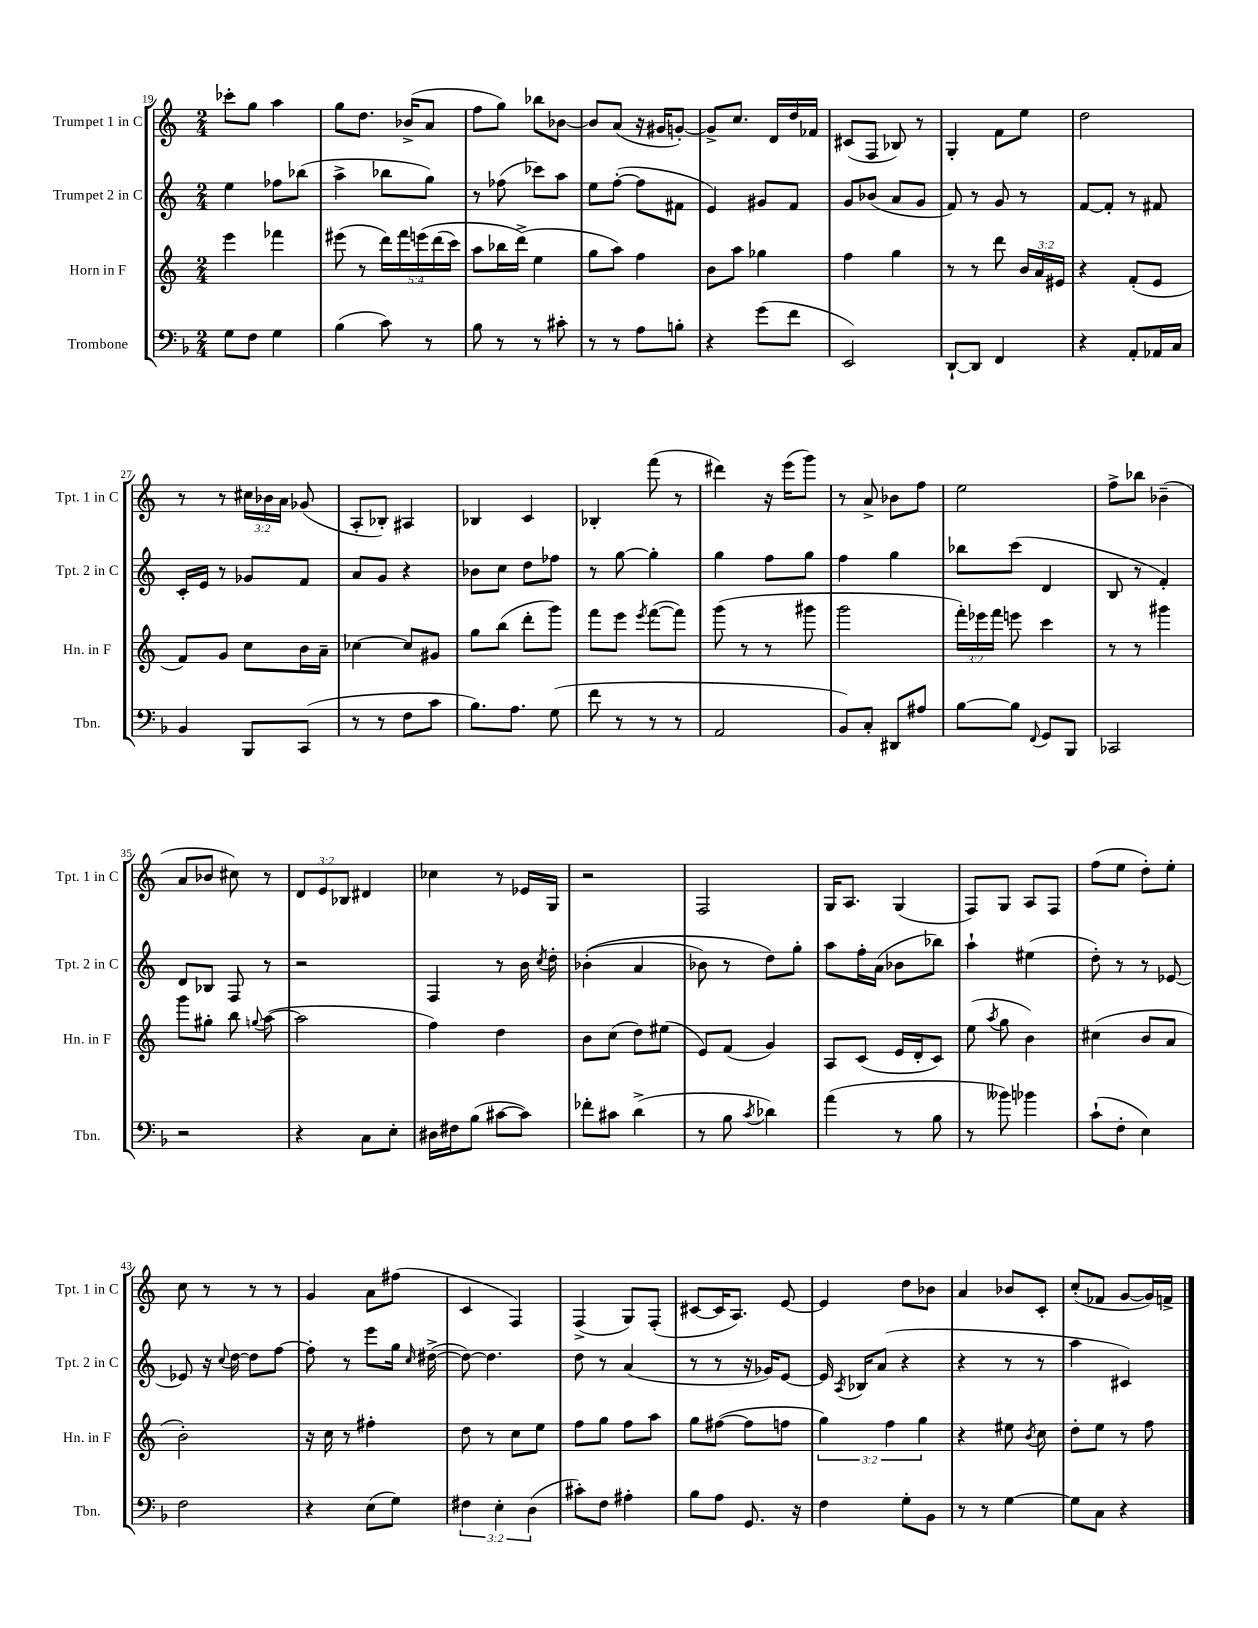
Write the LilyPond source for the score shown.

<<
\new StaffGroup <<
\new Staff = "s0" \with { instrumentName = "Trumpet 1 in C" shortInstrumentName = "Tpt. 1 in C" } {
    \clef treble \key c \major \numericTimeSignature \time 2/4 \override Staff.TupletNumber.text = #tuplet-number::calc-fraction-text
    \autoBeamOff ces'''8[-. g''8] a''4 |
    g''8[ d''8.] bes'16[->( a'8] |
    f''8[ g''8]) bes''8[ bes'8]~ |
    bes'8[ a'8]( r16 gis'16[ g'8]~-.) |
    g'8[-> c''8.] d'16[ d''16 fes'16] |
    cis'8[( f8] bes8) r8 |
    g4-. f'8[ e''8] |
    d''2 |
    r8 r8 \tuplet 3/2 { cis''16[ bes'16 a'16] } ges'8( |
    a8[-. bes8]-.) ais4 |
    bes4 c'4 |
    bes4-. f'''8( r8 |
    dis'''4) r16 e'''16[( g'''8]) |
    r8 a'8-> bes'8[ f''8] |
    e''2 |
    f''8[-> bes''8] bes'4--( |
    a'8[ bes'8] cis''8) r8 |
    \tuplet 3/2 { d'8[ e'8 bes8] } dis'4 |
    ces''4 r8 ees'16[ g16] |
    r2 |
    f2 |
    g16[ a8.] g4( |
    f8[) g8] a8[ f8] |
    f''8[( e''8] d''8[-.) e''8]-. |
    c''8 r8 r8 r8 |
    g'4 a'8[ fis''8]( |
    c'4 f4) |
    f4->( g8[) f8]-.( |
    cis'8[~ cis'16 a8.]) e'8~ |
    e'4 d''8[ bes'8] |
    a'4 bes'8[ c'8]-. |
    c''8[-.( fes'8] g'8[~ g'16) f'16]-> \bar "|." |
}
\new Staff = "s1" \with { instrumentName = "Trumpet 2 in C" shortInstrumentName = "Tpt. 2 in C" } {
    \clef treble \key c \major \numericTimeSignature \time 2/4
    \autoBeamOff e''4 fes''8[ bes''8]( |
    a''4-> bes''8[ g''8]) |
    r8 fes''8( ces'''8[) a''8] |
    e''8[ f''8]~-.( f''8[ fis'8] |
    e'4) gis'8[ f'8] |
    g'8[ bes'8]( a'8[ g'8] |
    f'8) r8 g'8 r8 |
    f'8[~ f'8]-. r8 fis'8 |
    c'16[-. e'16] r8 ges'8[ f'8] |
    a'8[ g'8] r4 |
    bes'8[ c''8] d''8[ fes''8] |
    r8 g''8~ g''4-. |
    g''4 f''8[ g''8] |
    f''4 g''4 |
    bes''8[ c'''8]( d'4 |
    b8 r8 f'4-.) |
    d'8[ bes8] f8 r8 |
    r2 |
    f4 r8 b'16 \acciaccatura { c''8 } d''16-. |
    bes'4-.(\( a'4 |
    bes'8) r8 d''8[\) g''8]-. |
    a''8[ f''16-. a'16]( bes'8[ bes''8]) |
    a''4-! eis''4( |
    d''8-.) r8 r8 ees'8~ |
    ees'8 r16 \appoggiatura { c''8 } d''16~ d''8[ f''8]~ |
    f''8-. r8 e'''8[ g''16] \grace { c''16 } dis''16~->( |
    dis''8~) dis''4. |
    d''8 r8 a'4( |
    r8 r8 r16 ges'16[) e'8]~ |
    e'16 \acciaccatura { a8 } bes16[ a'8]( r4 |
    r4 r8 r8 |
    a''4 cis'4) \bar "|." |
}
\new Staff = "s2" \with { instrumentName = "Horn in F" shortInstrumentName = "Hn. in F" } {
    \clef treble \key c \major \numericTimeSignature \time 2/4 \override Staff.TupletNumber.text = #tuplet-number::calc-fraction-text
    \autoBeamOff e'''4 fes'''4 |
    eis'''8( r8 \tuplet 5/4 { d'''16[) f'''16 e'''16\( d'''16( c'''16]) } |
    a''8[ bes''16 d'''16]->(\) e''4 |
    g''8[ a''8]) f''4 |
    b'8[ a''8] ges''4 |
    f''4 g''4 |
    r8 r8 d'''8 \tuplet 3/2 { b'16[ a'16 eis'16] } |
    r4 f'8[-.( e'8] |
    f'8[) g'8] c''8[ b'16 a'16]-- |
    ces''4~ ces''8[ gis'8] |
    g''8[ b''8]( d'''8[-. g'''8]) |
    f'''8[ e'''8] \acciaccatura { e'''8 } f'''8[~( f'''8]) |
    g'''8( r8 r8 gis'''8 |
    g'''2 |
    \tuplet 3/2 { f'''16[-.) ees'''16 f'''16] } e'''8 c'''4 |
    r8 r8 gis'''4 |
    g'''8[ gis''8]-. b''8 \appoggiatura { g''8 } a''8~( |
    a''2 |
    f''4) d''4 |
    b'8[ c''8]( d''8[) eis''8]( |
    e'8[) f'8]( g'4) |
    a8[ c'8]( e'16[ d'16-. c'8]) |
    e''8( \acciaccatura { a''8 } g''8 b'4) |
    cis''4( b'8[ a'8] |
    b'2-.) |
    r16 c''16 r8 fis''4-. |
    d''8 r8 c''8[ e''8] |
    f''8[ g''8] f''8[ a''8] |
    g''8[ fis''8]~( fis''8[ f''8] |
    \tuplet 3/2 { g''4) f''4 g''4 } |
    r4 eis''8 \acciaccatura { b'8 } c''8 |
    d''8[-. e''8] r8 f''8 \bar "|." |
}
\new Staff = "s3" \with { instrumentName = "Trombone" shortInstrumentName = "Tbn." } {
    \clef bass \key f \major \numericTimeSignature \time 2/4 \override Staff.TupletNumber.text = #tuplet-number::calc-fraction-text
    \autoBeamOff g8[ f8] g4 |
    bes4( c'8) r8 |
    bes8 r8 r8 cis'8-. |
    r8 r8 a8[ b8]-. |
    r4 g'8[( f'8] |
    e,2) |
    d,8[~-! d,8] f,4 |
    r4 a,8[-. aes,16 c16] |
    bes,4 bes,,8[ c,8]( |
    r8 r8 f8[ c'8] |
    bes8.[) a8.] g8( |
    f'8 r8 r8 r8 |
    a,2 |
    bes,8[) c8]-. dis,8[ ais8] |
    bes8[~ bes8] \appoggiatura { f,8 } g,8[ bes,,8] |
    ces,2 |
    r2 |
    r4 c8[ e8]-. |
    dis16[ fis16 bes8]( cis'8[~ cis'8]) |
    fes'8[-. cis'8] d'4->( |
    r8 bes8 \acciaccatura { c'8 } des'4) |
    a'4( r8 bes8 |
    r8 beses'8) bes'4 |
    c'8[-!( f8]-. e4) |
    f2 |
    r4 e8[( g8]) |
    \tuplet 3/2 { fis4 e4-. d4( } |
    cis'8[-.) f8] ais4-. |
    bes8[ a8] g,8. r16 |
    f4 g8[-. bes,8] |
    r8 r8 g4~ |
    g8[ c8] r4 \bar "|." |
}
>>
>>
\layout { \context { \Score currentBarNumber = #19 } }
